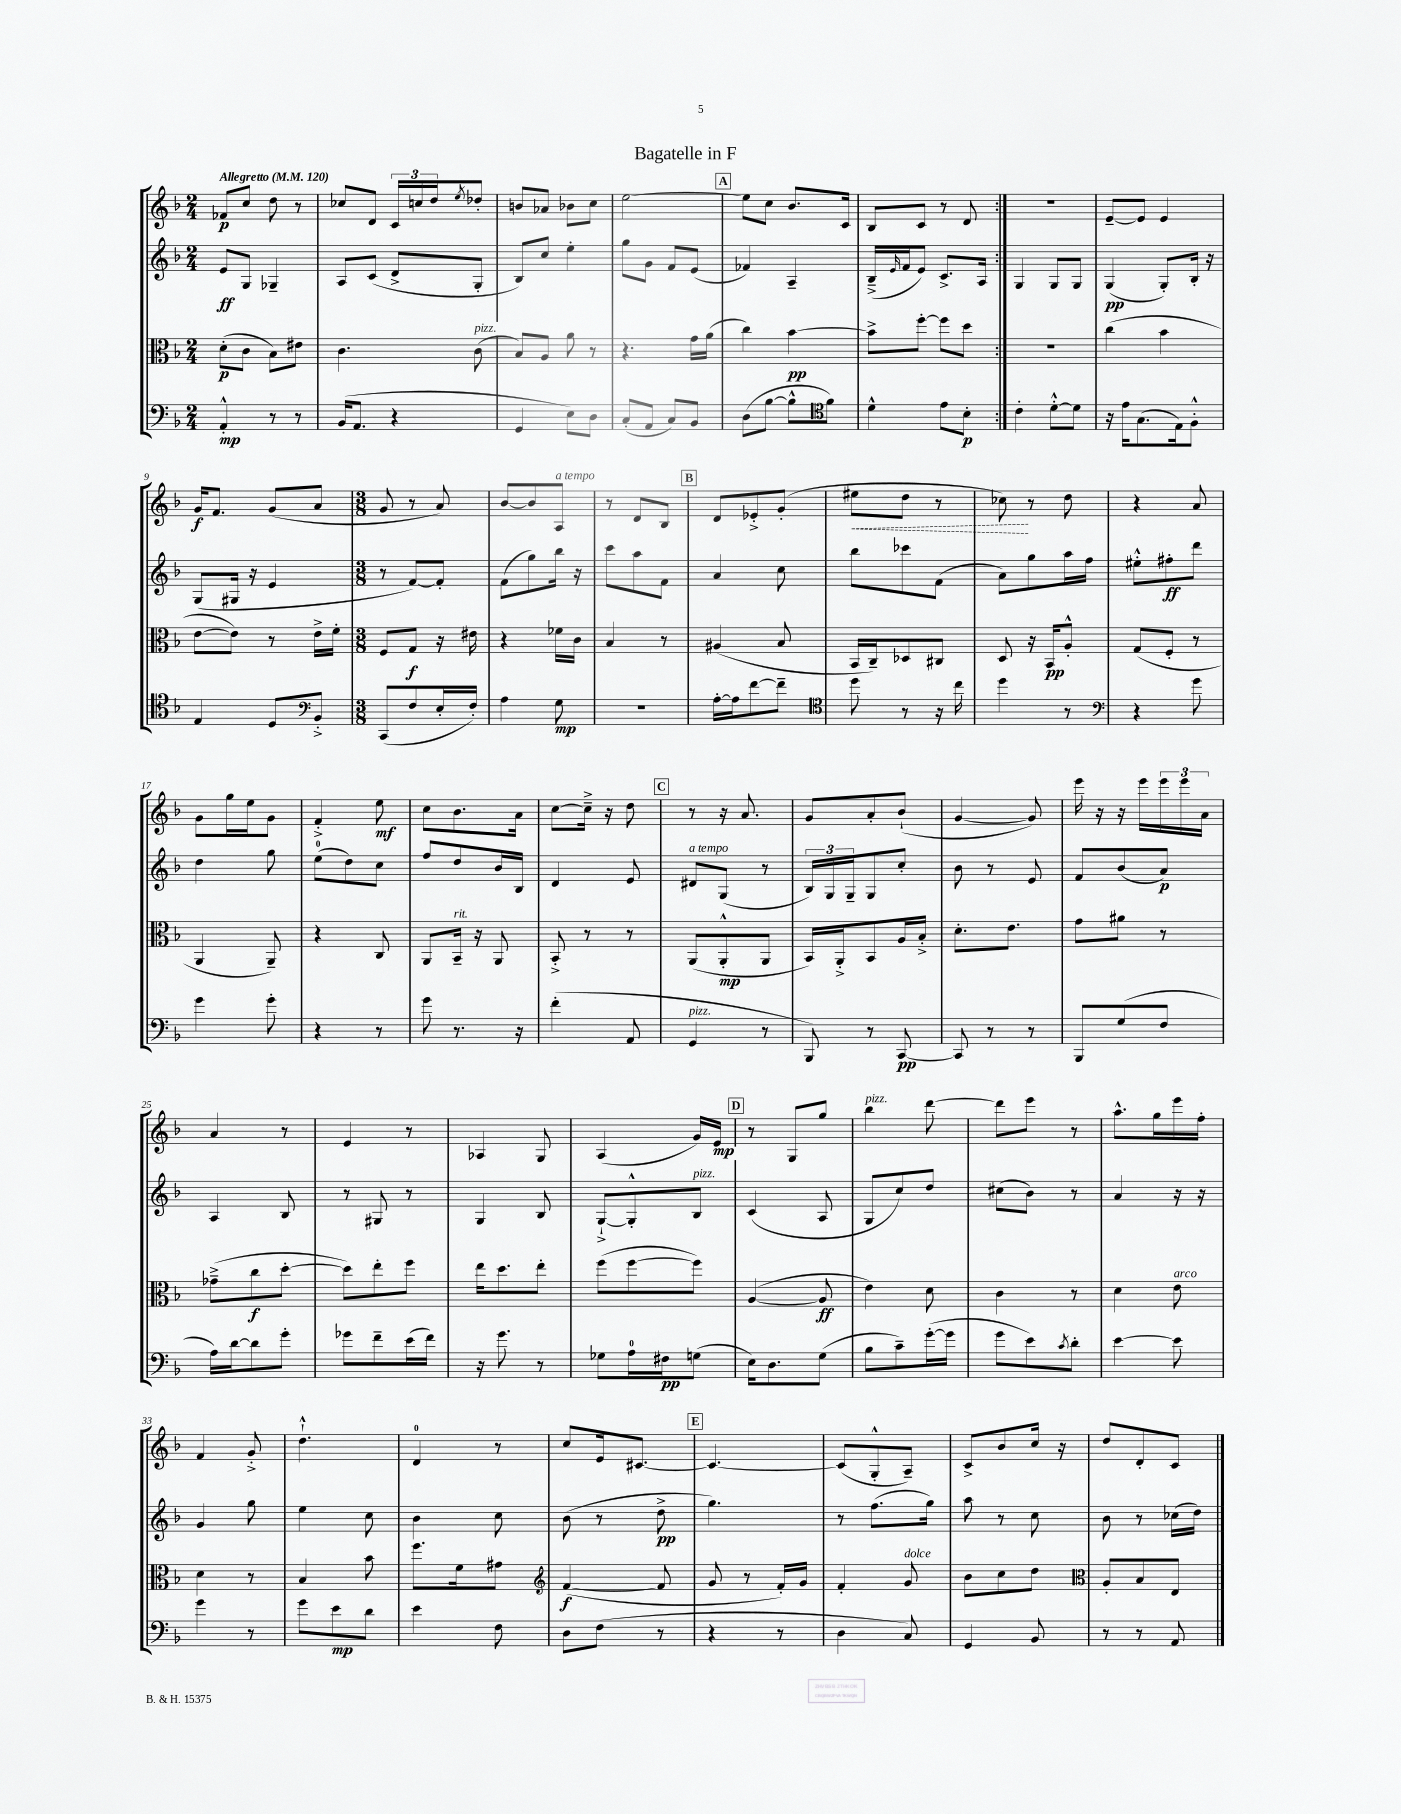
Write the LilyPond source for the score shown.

\header { title = "Bagatelle in F" }
<<
\new StaffGroup <<
\new Staff = "s0" {
    \clef treble \key f \major \numericTimeSignature \time 2/4 \tempo "Allegretto" 4 = 120
    \repeat volta 2 { fes'8\p c''8 d''8 r8 |
    ces''8 d'8 \tuplet 3/2 { c'16 c''16 d''16 } \acciaccatura { e''8 } des''8-. |
    b'8 aes'8 bes'8 c''8 |
    e''2~ |
    \mark \markup { \box "A" } e''8 c''8 bes'8. c'16 |
    bes8 c'8 r8 d'8 | }
    R2 |
    e'8~-- e'8 e'4 |
    g'16\f f'8. g'8( a'8 |
    \numericTimeSignature \time 3/8 g'8 r8 a'8) |
    bes'8~ bes'8 a8^\markup { \italic "a tempo" } |
    r8 d'8 bes8 |
    \mark \markup { \box "B" } d'8 ees'8-.-> g'8-.( |
    \once \override Hairpin.style = #'dashed-line eis''8\< d''8 r8 |
    ces''8\!) r8 d''8 |
    r4 a'8 |
    g'8 g''16 e''16 g'8 |
    f'4-.-> e''8\mf |
    c''8 bes'8. a'16 |
    c''8~ c''16---> r16 d''8 |
    \mark \markup { \box "C" } r8 r16 a'8. |
    g'8 a'8-. bes'8-!( |
    g'4~ g'8) |
    e'''16 r16 r16 e'''16 \tuplet 3/2 { e'''16 e'''16 a'16 } |
    a'4 r8 |
    e'4 r8 |
    aes4 g8 |
    a4( g'16) e'16\mp |
    \mark \markup { \box "D" } r8 g8 g''8 |
    bes''4^\markup { \italic "pizz." } d'''8~ |
    d'''8 e'''8 r8 |
    a''8.-^ g''16 e'''16 f''16-. |
    f'4 g'8-.-> |
    d''4.-!-^ |
    d'4-0 r8 |
    c''8 e'16 cis'8.~ |
    \mark \markup { \box "E" } cis'4.~ |
    cis'8( g8-.-^ a8--) |
    c'8-> bes'8 c''16 r16 |
    d''8 d'8-. c'8 \bar "|." |
}
\new Staff = "s1" {
    \clef treble \key f \major \numericTimeSignature \time 2/4
    \repeat volta 2 { e'8\ff g8 ges4-- |
    a8 c'8( d'8-> g8-. |
    bes8) c''8 e''4-. |
    g''8 g'8 f'8 e'8( |
    \mark \markup { \box "A" } fes'4) a4-- |
    bes16--->( \grace { e'16 } f'16 e'8) c'8.-> a16 | }
    g4 g8 g8 |
    g4\pp( g8-.) bes16-. r16 |
    g8( gis16 r16 e'4 |
    \numericTimeSignature \time 3/8 r8 f'8~) f'8-. |
    f'8( g''8) bes''16 r16 |
    c'''8 a''8 f'8 |
    \mark \markup { \box "B" } a'4 c''8 |
    bes''8 ces'''8 f'8( |
    a'8) g''8 a''16 f''16 |
    eis''8-.-^ fis''8-.\ff d'''8 |
    d''4 g''8 |
    e''8-0( d''8) c''8 |
    f''8 d''8 bes'16 bes16 |
    d'4 e'8 |
    \mark \markup { \box "C" } dis'8^\markup { \italic "a tempo" } g8( r8 |
    \tuplet 3/2 { bes16) g16 g16-- } g8 c''8-. |
    bes'8 r8 e'8 |
    f'8 bes'8( a'8\p) |
    a4 bes8 |
    r8 gis8 r8 |
    g4 bes8 |
    g8~-!-> g8-.-^ bes8^\markup { \italic "pizz." } |
    \mark \markup { \box "D" } c'4( a8 |
    g8 c''8) d''8 |
    cis''8( bes'8) r8 |
    a'4 r16 r16 |
    g'4 g''8 |
    e''4 c''8 |
    bes'4 c''8 |
    bes'8( r8 d''8->\pp |
    \mark \markup { \box "E" } g''4.) |
    r8 f''8.( g''16) |
    a''8 r8 c''8 |
    bes'8 r8 ces''16( d''16) \bar "|." |
}
\new Staff = "s2" {
    \clef alto \key f \major \numericTimeSignature \time 2/4
    \repeat volta 2 { d'8-.\p( c'8 bes8) eis'8 |
    c'4. c'8^\markup { \italic "pizz." }( |
    bes8) a8 a'8 r8 |
    r4. g'16 a'16( |
    \mark \markup { \box "A" } c''4) bes'4~\pp |
    bes'8-> f''8~-. f''8 d''8 | }
    r2 |
    c''4( bes'4 |
    e'8~ e'8) r8 e'16-> f'16-. |
    \numericTimeSignature \time 3/8 f8 g8\f r16 eis'16 |
    r4 fes'16 c'16 |
    bes4 r8 |
    \mark \markup { \box "B" } ais4( bes8 |
    bes,16 c16--) des8 cis8 |
    d8 r16 bes,16\pp a8-.-^ |
    g8( f8-. r8 |
    a,4 a,8--) |
    r4 c8 |
    a,8 bes,16--^\markup { \italic "rit." } r16 a,8 |
    bes,8-.-> r8 r8 |
    \mark \markup { \box "C" } a,8( a,8-.-^\mp a,8 |
    bes,16) a,16-.-> bes,8 a16 bes16-.-> |
    d'8.-. e'8. |
    g'8 ais'8 r8 |
    ges'8--->( c''8\f d''8~-. |
    d''8) e''8-. f''8 |
    e''16 d''8. e''8-. |
    f''8( f''8~ f''8) |
    \mark \markup { \box "D" } a4~( a8\ff |
    e'4) d'8 |
    c'4 r8 |
    d'4 e'8^\markup { \italic "arco" } |
    d'4 r8 |
    bes4 bes'8 |
    f''8. f'16 gis'8 |
    \clef treble f'4~\f( f'8 |
    \mark \markup { \box "E" } g'8 r8 f'16-.) g'16 |
    f'4-. g'8^\markup { \italic "dolce" } |
    bes'8 c''8 d''8 |
    \clef alto a8-. bes8 e8 \bar "|." |
}
\new Staff = "s3" {
    \clef bass \key f \major \numericTimeSignature \time 2/4
    \repeat volta 2 { a,4-.-^\mp r8 r8 |
    bes,16( a,8. r4 |
    g,4 e8) d8 |
    c8-.( a,8 c8) bes,8 |
    \mark \markup { \box "A" } d8( bes8~ bes8-^ f'8) |
    \clef tenor d'4-^ e'8 bes8-.\p | }
    c'4-. d'8~-.-^ d'8 |
    r16 e'16 g8.( e16) f8-.-^ |
    e4 d8 bes,8-.-> |
    \numericTimeSignature \time 3/8 \clef bass c,8( f8 e16-. f16-.) |
    a4 g8\mp |
    R4. |
    \mark \markup { \box "B" } a16~-. a16 f'8~ f'8-- |
    \clef tenor d''8 r8 r16 c''16 |
    d''4 r8 |
    \clef bass r4 g'8 |
    g'4 g'8-. |
    r4 r8 |
    g'8 r8. r16 |
    f'4-.( a,8 |
    \mark \markup { \box "C" } g,4^\markup { \italic "pizz." } r8 |
    bes,,8) r8 c,8~\pp |
    c,8 r8 r8 |
    bes,,8 g8( f8 |
    a16) d'16~ d'8 g'8-. |
    ges'8 f'8-- e'16( f'16) |
    r16 g'8. r8 |
    ges8 a16-0 fis16\pp g8( |
    \mark \markup { \box "D" } e16) d8. g8( |
    bes8 c'8--) g'16~-.( g'16 |
    g'8 e'8) \acciaccatura { c'8 } d'8-. |
    e'4~ e'8 |
    g'4 r8 |
    g'8 e'8\mp d'8 |
    e'4 f8 |
    d8 f8( r8 |
    \mark \markup { \box "E" } r4 r8 |
    d4 c8) |
    g,4 bes,8 |
    r8 r8 a,8 \bar "|." |
}
>>
>>
